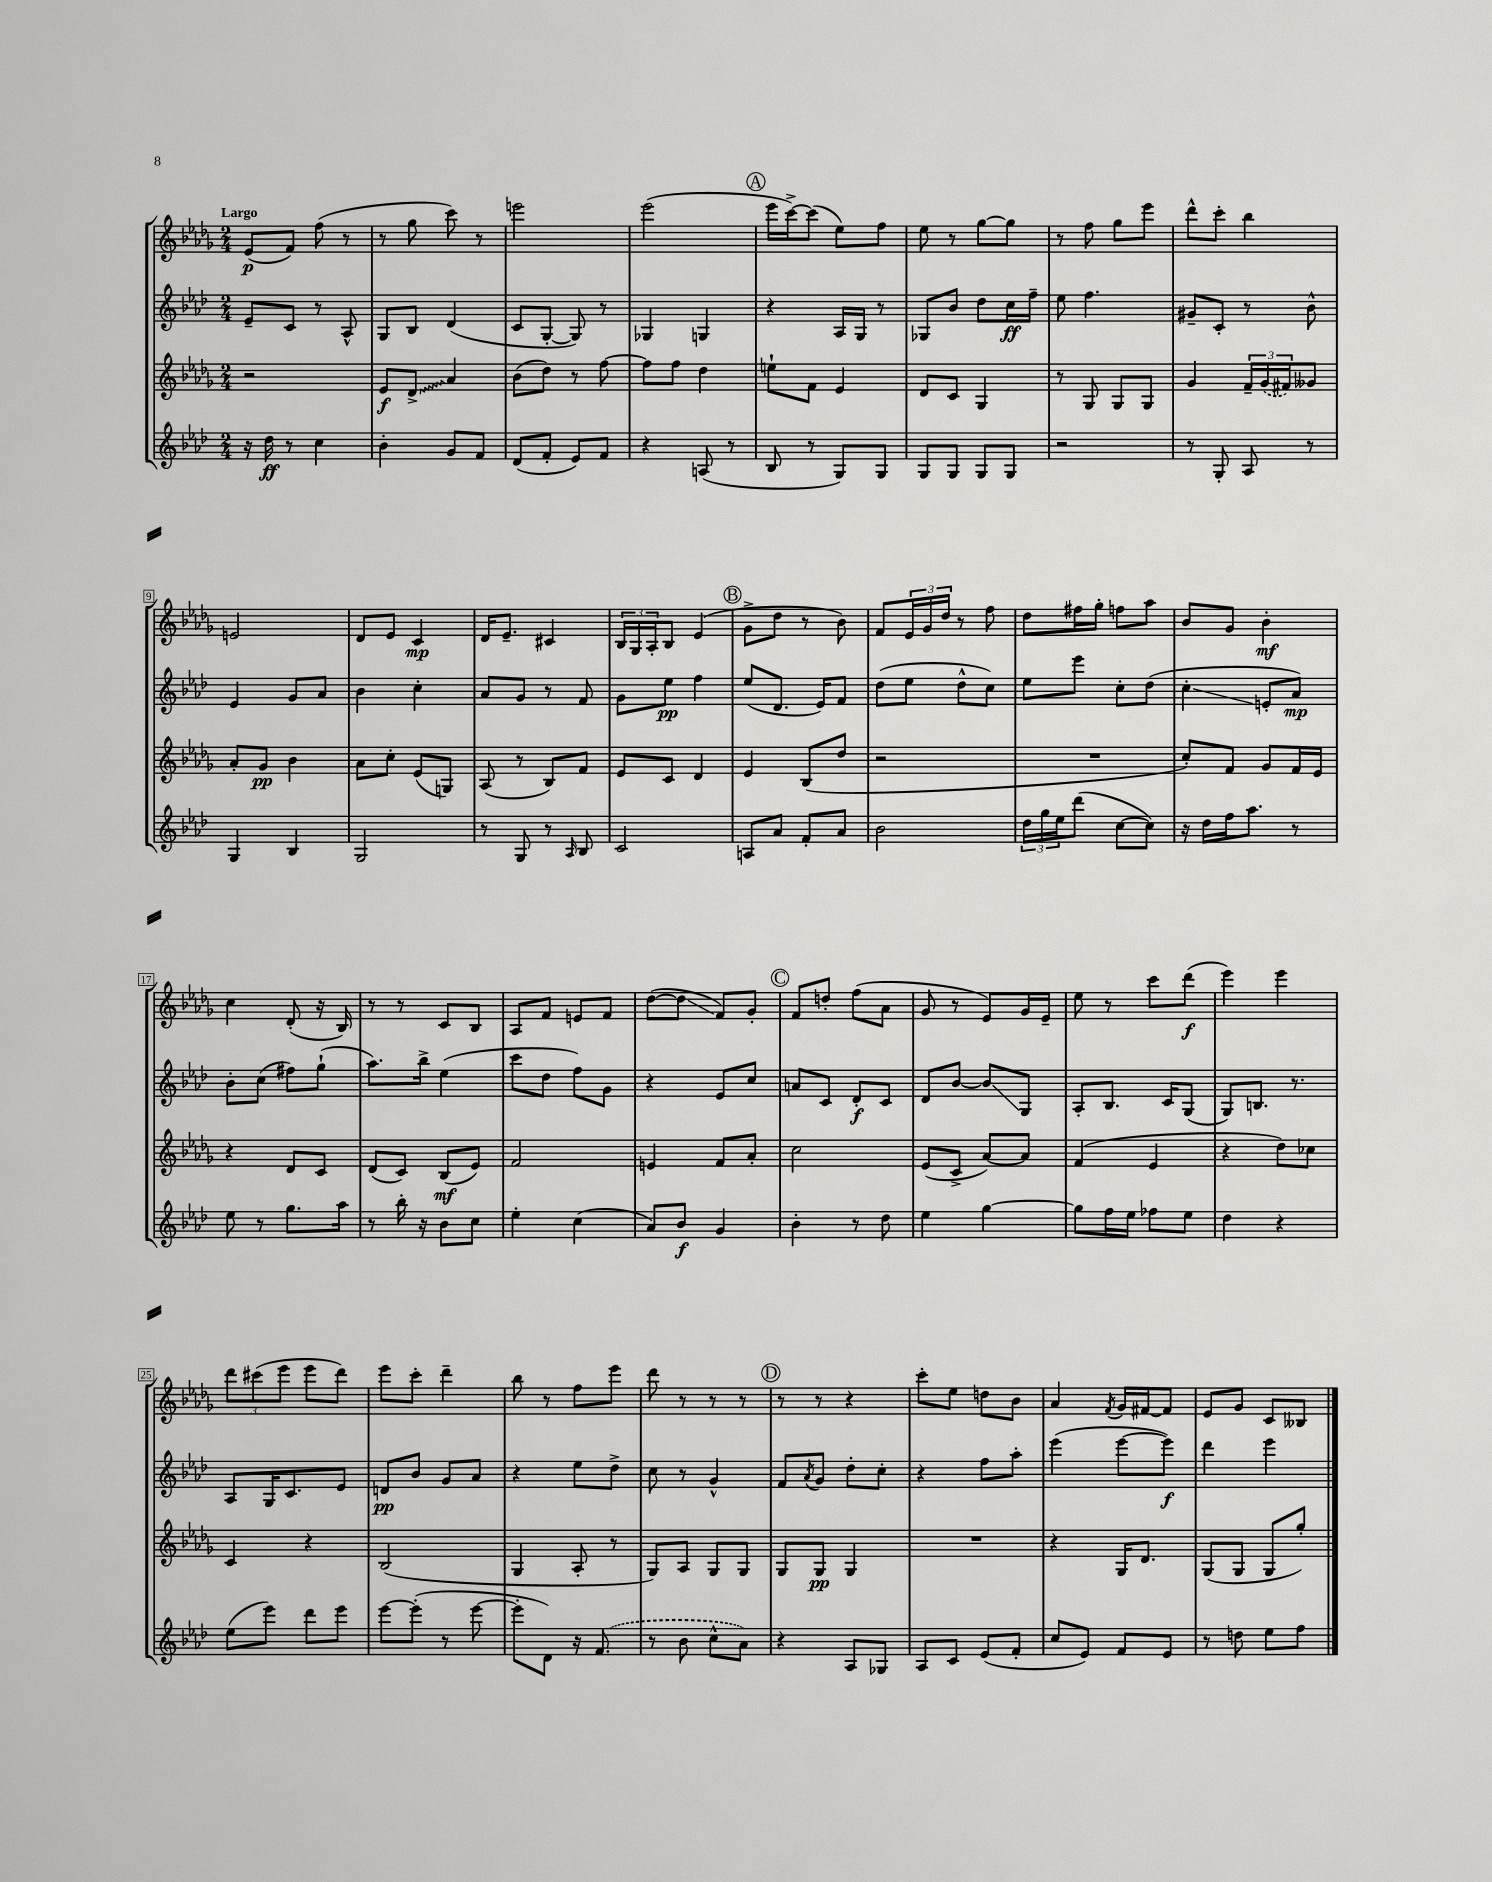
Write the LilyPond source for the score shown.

<<
\new StaffGroup <<
\new Staff = "s0" {
    \clef treble \key des \major \numericTimeSignature \time 2/4 \tempo "Largo"
    ees'8\p( f'8) f''8( r8 |
    r8 ges''8 c'''8) r8 |
    e'''2 |
    ees'''2( |
    \mark \markup { \circle "A" } ees'''16 c'''16~->) c'''8( ees''8) f''8 |
    ees''8 r8 ges''8~ ges''8 |
    r8 f''8 ges''8 ees'''8 |
    des'''8-^ c'''8-. bes''4 |
    e'2 |
    des'8 ees'8 c'4\mp |
    des'16 ees'8.-- cis'4 |
    \tuplet 3/2 { bes16 ges16 aes16-. } bes8 ees'4( |
    \mark \markup { \circle "B" } ges'8-> des''8 r8 bes'8) |
    f'8 \tuplet 3/2 { ees'16 ges'16 des''16 } r8 f''8 |
    des''8 fis''16 ges''16-. f''8 aes''8 |
    bes'8 ges'8 bes'4-.\mf |
    c''4 des'8-.( r16 bes16) |
    r8 r8 c'8 bes8 |
    aes8 f'8 e'8 f'8 |
    des''8~( des''8\glissando f'8) ges'8-. |
    \mark \markup { \circle "C" } f'8 d''8-. f''8( aes'8 |
    ges'8 r8 ees'8) ges'16 ees'16-- |
    ees''8 r8 c'''8 des'''8\f( |
    ees'''4) ees'''4 |
    \tuplet 3/2 { des'''8 cis'''8( ees'''8 } ees'''8 des'''8) |
    ees'''8 c'''8-. des'''4-- |
    bes''8 r8 f''8 ees'''8 |
    des'''8 r8 r8 r8 |
    \mark \markup { \circle "D" } r8 r8 r4 |
    c'''8-. ees''8 d''8 bes'8 |
    aes'4 \acciaccatura { f'8 } ges'16 fis'16~ fis'8 |
    ees'8 ges'8 c'8 beses8 \bar "|." |
}
\new Staff = "s1" {
    \clef treble \key aes \major \numericTimeSignature \time 2/4
    ees'8-- c'8 r8 aes8-^ |
    g8 bes8 des'4( |
    c'8 g8~-. g8) r8 |
    ges4 g4 |
    \mark \markup { \circle "A" } r4 aes16 g16 r8 |
    ges8 bes'8 des''8 c''16\ff f''16-- |
    ees''8 f''4. |
    gis'8-- c'8-. r8 bes'8-^ |
    ees'4 g'8 aes'8 |
    bes'4 c''4-. |
    aes'8 g'8 r8 f'8 |
    g'8 ees''8\pp f''4 |
    \mark \markup { \circle "B" } ees''8( des'8. ees'16) f'8 |
    des''8( ees''8 des''8-^ c''8) |
    ees''8 ees'''8 c''8-. des''8( |
    c''4-.\glissando e'8-. aes'8\mp) |
    bes'8-. c''8( fis''8) g''8-!( |
    aes''8.) bes''16-> ees''4( |
    c'''8 des''8 f''8) g'8 |
    r4 ees'8 c''8 |
    \mark \markup { \circle "C" } a'8 c'8 des'8-.\f c'8 |
    des'8 bes'8~ bes'8\glissando g8 |
    aes8-. bes8. c'16 g8( |
    g8) b8. r8. |
    aes8 g16 c'8. ees'8 |
    d'8\pp bes'8 g'8 aes'8 |
    r4 ees''8 des''8-> |
    c''8 r8 g'4-^ |
    \mark \markup { \circle "D" } f'8 \acciaccatura { aes'8 } g'8 des''8-. c''8-. |
    r4 f''8 aes''8-. |
    ees'''4( ees'''8~ ees'''8\f) |
    des'''4 ees'''4 \bar "|." |
}
\new Staff = "s2" {
    \clef treble \key des \major \numericTimeSignature \time 2/4
    r2 |
    ees'8\f \once \override Glissando.style = #'zigzag des'8->\glissando aes'4 |
    bes'8( des''8) r8 f''8~ |
    f''8 f''8 des''4 |
    \mark \markup { \circle "A" } e''8-! f'8 ees'4 |
    des'8 c'8 ges4 |
    r8 ges8 ges8 ges8 |
    ges'4 \tuplet 3/2 { f'16-- \once \slurDashed ges'16( fis'16) } geses'8 |
    aes'8-. ges'8\pp bes'4 |
    aes'8 c''8-. ees'8( g8) |
    aes8( r8 bes8) f'8 |
    ees'8 c'8 des'4 |
    \mark \markup { \circle "B" } ees'4 bes8( des''8 |
    r2 |
    R2 |
    c''8-.) f'8 ges'8 f'16 ees'16 |
    r4 des'8 c'8 |
    des'8( c'8) bes8\mf( ees'8) |
    f'2 |
    e'4 f'8 aes'8-. |
    \mark \markup { \circle "C" } c''2 |
    ees'8( c'8-> aes'8~) aes'8 |
    f'4( ees'4 |
    r4 des''8) ces''8 |
    c'4 r4 |
    bes2( |
    ges4 aes8-. r8 |
    ges8) aes8 ges8 ges8 |
    \mark \markup { \circle "D" } ges8 ges8\pp ges4 |
    R2 |
    r4 ges16 des'8. |
    ges8( ges8 ges8 ges''8-.) \bar "|." |
}
\new Staff = "s3" {
    \clef treble \key aes \major \numericTimeSignature \time 2/4
    r16 des''16\ff r8 c''4 |
    bes'4-. g'8 f'8 |
    des'8( f'8-. ees'8) f'8 |
    r4 a8( r8 |
    \mark \markup { \circle "A" } bes8 r8 g8) g8 |
    g8 g8 g8 g8 |
    r2 |
    r8 g8-. aes8 r8 |
    g4 bes4 |
    g2 |
    r8 g8 r8 \grace { aes16 } bes8 |
    c'2 |
    \mark \markup { \circle "B" } a8 aes'8 f'8-. aes'8 |
    bes'2 |
    \tuplet 3/2 { des''16 g''16 ees''16 } des'''8( c''8~ c''8) |
    r16 des''16 f''16 aes''8. r8 |
    ees''8 r8 g''8. aes''16 |
    r8 bes''16-. r16 bes'8 c''8 |
    ees''4-. c''4( |
    aes'8) bes'8\f g'4 |
    \mark \markup { \circle "C" } bes'4-. r8 des''8 |
    ees''4 g''4~ |
    g''8 f''16 ees''16 fes''8 ees''8 |
    des''4 r4 |
    ees''8( ees'''8) des'''8 ees'''8 |
    ees'''8~ ees'''8-.( r8 ees'''8~ |
    ees'''8-. des'8) r16 \once \slurDashed f'8.( |
    r8 bes'8 c''8-^ aes'8) |
    \mark \markup { \circle "D" } r4 aes8 ges8 |
    aes8 c'8 ees'8( f'8-. |
    c''8 ees'8) f'8 ees'8 |
    r8 d''8 ees''8 f''8 \bar "|." |
}
>>
>>
\layout { \context { \Score \override BarNumber.stencil = #(make-stencil-boxer 0.1 0.3 ly:text-interface::print) } }
